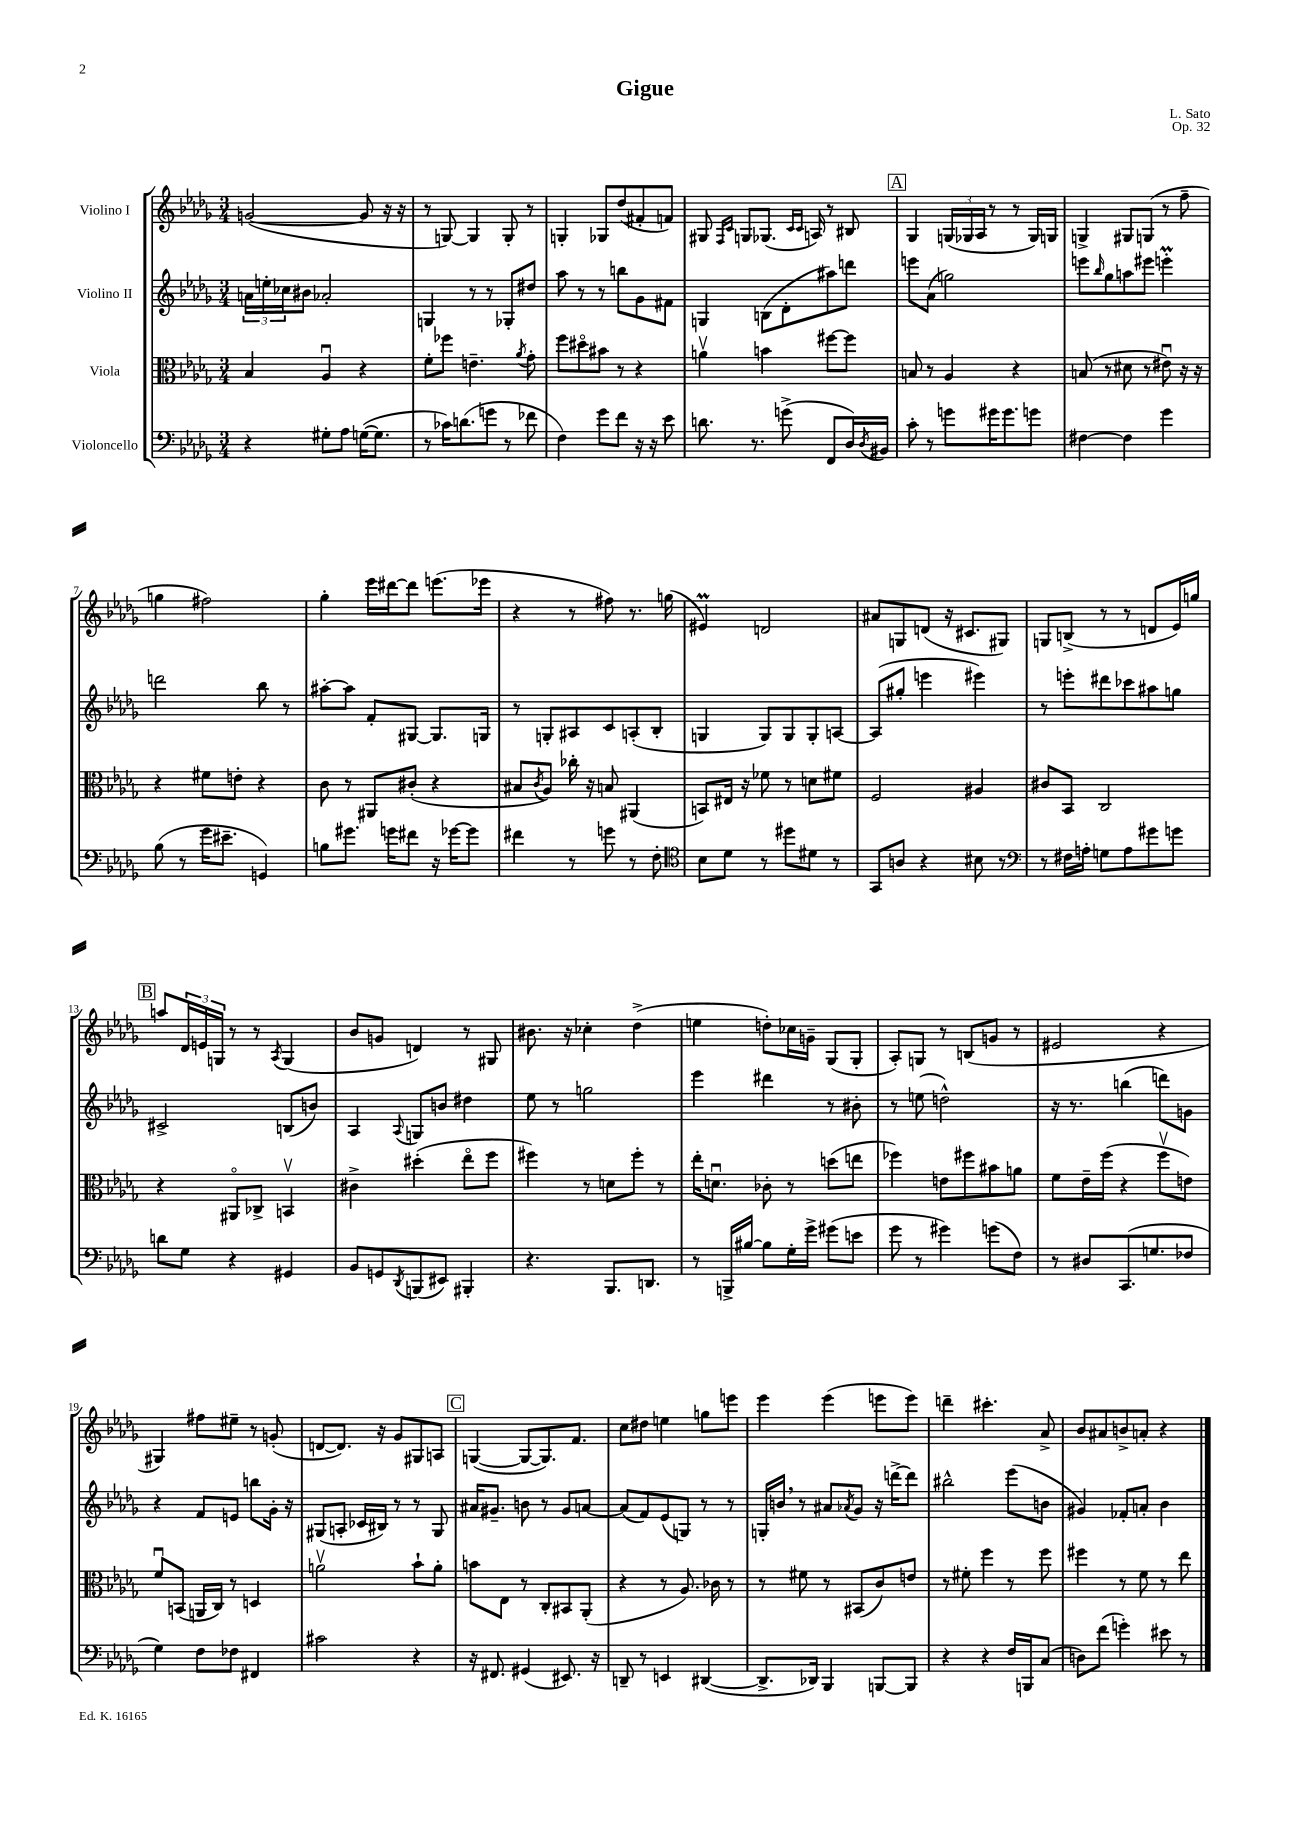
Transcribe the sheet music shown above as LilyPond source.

\header { title = "Gigue" composer = "L. Sato" opus = "Op. 32" }
<<
\new StaffGroup <<
\new Staff = "s0" \with { instrumentName = "Violino I" } {
    \clef treble \key des \major \numericTimeSignature \time 3/4
    g'2~( g'8 r16 r16 |
    r8 g8~) g4 g8-. r8 |
    g4-. ges8 des''8( fis'8-. f'8) |
    gis8 \grace { f16 c'16 } g8 ges8.( \grace { c'16 c'16 } a16) r8 bis8 |
    \mark \markup { \box "A" } ges4 \tuplet 3/2 { g16( ges16 aes16 } r8 r8 ges16) g16 |
    g4-> gis8 g8( r8 f''8-- |
    g''4 fis''2) |
    ges''4-. ees'''16 dis'''16~ dis'''8 e'''8.( ees'''16 |
    r4 r8 fis''8) r8. g''16( |
    eis'4\prall) d'2 |
    ais'8 g8 d'8( r16 cis'8. gis8) |
    g8 b8->( r8 r8 d'8 ees'16) g''16 |
    \mark \markup { \box "B" } a''8 \tuplet 3/2 { des'16 e'16 g16 } r8 r8 \acciaccatura { aes8 } g4( |
    bes'8 g'8 d'4) r8 gis8 |
    bis'8. r16 ces''4-. des''4->( |
    e''4 d''8-.) ces''16 g'16-- ges8( ges8-. |
    aes8-.) g8 r8 b8( g'8 r8 |
    eis'2 r4 |
    gis4) fis''8 eis''8-- r8 g'8-.( |
    d'8~ d'8.) r16 ges'8 gis8 a8 |
    \mark \markup { \box "C" } g4~( g8~ g8.) f'8. |
    c''8 dis''8 e''4 g''8 e'''8 |
    ees'''4 ees'''4( e'''8 e'''8) |
    d'''4-- cis'''4.-. aes'8-> |
    bes'8 ais'8 b'8-> a'8-. r4 \bar "|." |
}
\new Staff = "s1" \with { instrumentName = "Violino II" } {
    \clef treble \key des \major \numericTimeSignature \time 3/4
    \tuplet 3/2 { a'16 e''16-. ces''16 } bis'8 aes'2-. |
    g4 r8 r8 ges8-. dis''8 |
    aes''8 r8 r8 b''8 ges'8 fis'8 |
    g4 b8( des'8-. ais''8) d'''8 |
    \mark \markup { \box "A" } e'''8 aes'8( g''2) |
    e'''8 \grace { bes''16 } ges''8 a''8 eis'''8 e'''4-.\prall |
    d'''2 bes''8 r8 |
    ais''8~-. ais''8 f'8-. gis8~ gis8. g16 |
    r8 g8-. ais8 c'8 a8-.( bes8-. |
    g4 g8) g8 g8-. a8~ |
    a8( gis''8-. e'''4 eis'''4) |
    r8 e'''8-. dis'''8 ces'''8 ais''8 g''8 |
    \mark \markup { \box "B" } cis'2-> b8( b'8) |
    aes4 \appoggiatura { aes8 } g8 b'8 dis''4 |
    ees''8 r8 g''2 |
    ees'''4 dis'''4 r8 bis'8-. |
    r8 e''8( d''2-^) |
    r16 r8. b''4( d'''8) g'8 |
    r4 f'8 e'8 b''8 ges'16-. r16 |
    gis8( a8-. ces'16 bis16) r8 r8 gis8 |
    \mark \markup { \box "C" } ais'16 gis'8.-- b'8 r8 gis'8 a'8~ |
    a'8( f'8) ees'8( g8) r8 r8 |
    g16-. b'16 \breathe r8 ais'8 \acciaccatura { aes'8 } ges'8 r16 d'''16~-> d'''8 |
    bis''2-^ ees'''8( b'8 |
    gis'4) fes'8-. a'8-. bes'4 \bar "|." |
}
\new Staff = "s2" \with { instrumentName = "Viola" } {
    \clef alto \key des \major \numericTimeSignature \time 3/4
    bes4 aes4\downbow r4 |
    f'8-. fes''8 e'4.-- \acciaccatura { aes'8 } ges'8-. |
    f''8 dis''8\flageolet bis'8 r8 r4 |
    a'4\upbow b'4 fis''8~ fis''8 |
    \mark \markup { \box "A" } b8 r8 aes4 r4 |
    b8( r8 dis'8 r8 eis'8\downbow) r16 r16 |
    r4 fis'8 e'8-. r4 |
    c'8 r8 ais,8 cis'8-.( r4 |
    bis8 \acciaccatura { c'8 } aes8) ces''16-. r16 b8 ais,4( |
    b,8) eis16 r16 fes'8 r8 d'8 fis'8 |
    f2 ais4 |
    cis'8 bes,8 c2 |
    \mark \markup { \box "B" } r4 ais,8\flageolet ces8-> b,4\upbow |
    cis'4-> dis''4-.( ees''8\flageolet f''8 |
    fis''4) r8 d'8 fis''8-. r8 |
    ees''16-. d'8.\downbow ces'8-. r8 d''8( e''8 |
    fes''4) e'8 fis''8 bis'8 a'8 |
    f'8 ees'16-- f''16( r4 f''8\upbow e'8) |
    f'8\downbow b,8( a,16 c16) r8 d4 |
    a'2\upbow bes'8-! a'8-. |
    \mark \markup { \box "C" } b'8 ees8 r8 c8-. bis,8 aes,8-.( |
    r4 r8 aes8.) ces'16 r8 |
    r8 fis'8 r8 bis,8( c'8) e'8 |
    r8 fis'8-. f''4 r8 f''8 |
    fis''4 r8 f'8 r8 ees''8 \bar "|." |
}
\new Staff = "s3" \with { instrumentName = "Violoncello" } {
    \clef bass \key des \major \numericTimeSignature \time 3/4
    r4 gis8-. aes8 g16~( g8. |
    r8 ces'16) d'8.( g'8 r8 fes'8 |
    f4) ges'8 f'8 r16 r16 ees'8 |
    d'8. r8. g'8->( f,8 des16) \acciaccatura { des8 } bis,16 |
    \mark \markup { \box "A" } c'8-. r8 g'8 gis'16 gis'8. g'8 |
    fis4~ fis4 ges'4 |
    bes8( r8 ges'16 eis'8.-- g,4) |
    b8 gis'8. g'16 fis'8 r16 ges'16~ ges'8 |
    fis'4 r8 g'8 r8 f8-. |
    \clef tenor bes8 des'8 r8 dis''8 dis'8 r8 |
    ges,8 a8 r4 bis8 r8 |
    \clef bass r8 fis16 a16-. g8 a8 gis'8 g'8 |
    \mark \markup { \box "B" } d'8 ges8 r4 gis,4 |
    bes,8 g,8 \acciaccatura { des,8 } b,,8( eis,8) bis,,4-. |
    r4. bes,,8. d,8. |
    r8 b,,16-> bis16~ bis8 ges16-. ges'16-> gis'8( e'8 |
    ges'8 r8 gis'4) g'8( f8) |
    r8 dis8 c,8.( g8. fes8 |
    ges4) f8 fes8 fis,4 |
    cis'2 r4 |
    \mark \markup { \box "C" } r16 fis,8. gis,4( eis,8.) r16 |
    d,8-- r8 e,4 dis,4~( |
    dis,8.-> des,16) bes,,4 b,,8~ b,,8 |
    r4 r4 f16 b,,16 c8( |
    d8) f'8( g'4-.) eis'8 r8 \bar "|." |
}
>>
>>
